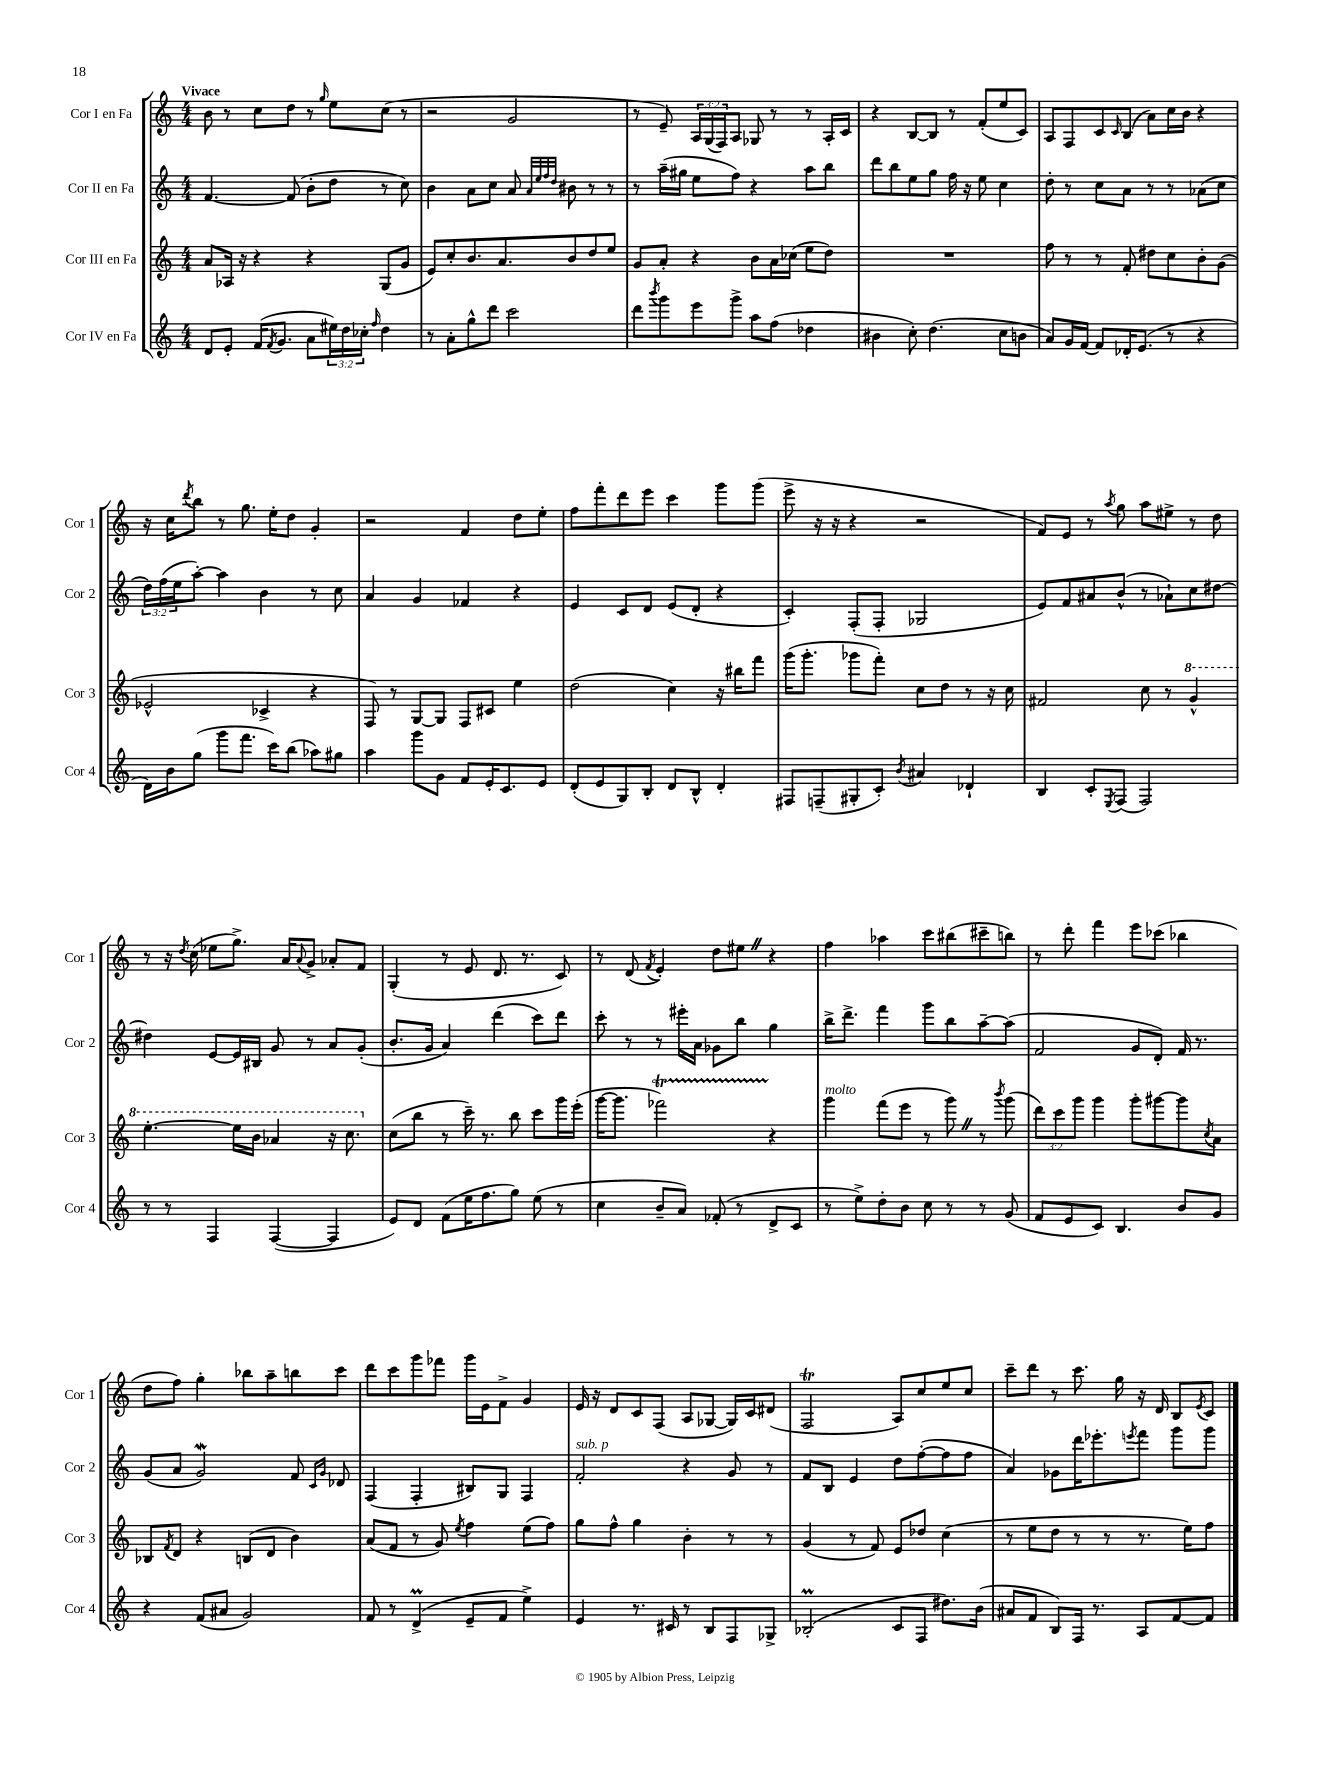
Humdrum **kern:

**kern	**kern	**kern	**kern
*part4	*part3	*part2	*part1
*staff4	*staff3	*staff2	*staff1
*I"Cor IV en Fa	*I"Cor III en Fa	*I"Cor II en Fa	*I"Cor I en Fa
*I'Cor 4	*I'Cor 3	*I'Cor 2	*I'Cor 1
*clefG2	*clefG2	*clefG2	*clefG2
*k[]	*k[]	*k[]	*k[]
*M4/4	*M4/4	*M4/4	*M4/4
=1	=1	=1	=1
!	!	!	!LO:TX:a:B:t=Vivace
8d/L	8a/L	[4.f/	8b\
8e'/J	16A-X/Jk	.	8r
.	16r	.	.
(16f/KL	4r	.	8cc\L
8qf/	.	.	.
8.g/J	.	.	.
.	.	(8f/]	8dd\J
8a\L	4r	8b'\L	8r
.	.	.	16qqgg/
24ee#X\L)	.	8dd\J	8ee\L
24dd\	.	.	.
24cc-X'\JJ	.	.	.
16qqff/	.	.	.
4dd\	(8G/L	8r	(8cc\J
.	8g/J	8cc\)	8r
=2	=2	=2	=2
8r	8e/L)	4b\	2r
8a'\L	8cc'/	.	.
8gg^^\	8.b/	8a\L	.
8ddd\J	.	8cc\J	.
.	8.a/	.	.
2ccc\	.	8a/	2g/
.	.	32qqa/LLL	.
.	.	32qqee/	.
.	.	32qqff/	.
.	.	32qqdd/JJJ	.
.	8b/	8b#X\	.
.	8dd/	8r	.
.	8ee/J	8r	.
=3	=3	=3	=3
8ddd\L	8g/L	8r	8r
8qbbb/	.	.	.
8ggg\	8a'/J	(16aa~\LL	8e~/)
.	.	16gg#X\JJ	.
8eee\	4r	8ee\L	24A/LL
.	.	.	(24G/
.	.	.	24F/J)
8ggg^\J	.	8ff\J)	8A/J
8aa\L	8b\L	4r	8G-X/
(8ff\J	16a\L	.	8r
.	(16cc-X\JJ	.	.
4dd-X\	8ee\L	8aa\L	8r
.	8dd\J)	8bb\J	16A'/LL
.	.	.	16c/JJ
=4	=4	=4	=4
4b#X\	1r	8ddd\L	4r
.	.	8bb\	.
8cc'\)	.	8ee\	[8B/L
(4.dd\	.	8gg\J	8B/J]
.	.	16ff\	8r
.	.	16r	.
.	.	8ee\	(8f'/L
8cc\L	.	4cc\	8ee/
8bn\J	.	.	8c/J)
=5	=5	=5	=5
8a/L)	8ff\	8dd'\	8A/L
16g/L	8r	8r	8F/
[16f/JJ	.	.	.
8f/L]	8r	8cc\L	8c/
.	.	.	16qqc/
16d-X'/K	8f'/	8a\J	(8B/J
(8.e/J	.	.	.
.	8dd#X\L	8r	8a\L)
8r	8cc\	8r	16cc\L
.	.	.	16b\JJ
4r	8b'\	(8a-X\L	4r
.	(8g\J	8cc\J	.
!!LO:LB:g=z
=6	=6	=6	=6
16d\LL)	2e-X^^/	24dd\LL)	16r
.	.	(24ff\	.
16b\J	.	.	16cc\KL
.	.	24ee\J	.
.	.	.	8qddd/
(8gg\J	.	[8aa'\J)	8bb\J
8ggg\L	.	4aa\]	8r
8.fff\J	.	.	8.gg\
.	4c-X^/	4b\	.
16ccc\KL)	.	.	16ee'\KL
(8bb\J	.	.	8dd\J
8aa-X\L)	4r	8r	4g'/
8gg#X\J	.	8cc\	.
=7	=7	=7	=7
4aa\	8F/)	4a/	2r
.	8r	.	.
8ggg\L	[8G/L	4g/	.
8g\J	8G/J]	.	.
8f/L	8F/L	4f-X/	4f/
16e'/K	8c#X/J	.	.
8.c/	.	.	.
.	4ee\	4r	8dd\L
8e/J	.	.	8ee'\J
=8	=8	=8	=8
(8d'/L	(2dd\	4e/	8ff\L
8e/	.	.	8fff'\
8G/)	.	8c/L	8ddd\
8B'/J	.	8d/J	8eee\J
8d/L	4cc\)	(8e/L	4ccc\
8B^^/J	.	8d'/J	.
4d'/	16r	4r	8ggg\L
.	16bb#X\KL	.	.
.	8fff\J	.	(8ggg\J
=9	=9	=9	=9
8F#X/L	(16ggg\KL	4c'/)	8eee^\
.	8.ggg'\J	.	.
(8Fn~/	.	.	16r
.	.	.	16r
8G#X'/	8ggg-X\L	(8F'/L	4r
8c'/J)	8fff'\J)	8F'/J	.
8qb/	.	.	.
4a#X/	8cc\L	2G-X/	2r
.	8dd\J	.	.
4d-X`/	8r	.	.
.	16r	.	.
.	16cc\	.	.
=10	=10	=10	=10
4B/	2f#X/	8e/L)	8f/L)
.	.	8f/	8e/J
8c'/L	.	8a#X/	8r
8qE/	.	.	8qaa/
(8F/J	.	(8b^^/J	8gg\
2F/)	8cc\	8r	8aa\L
.	8r	8a-X`\L)	8ee#X^\J
*	*8va	*	*
.	4gg^^/	8cc\	8r
.	.	[8dd#X\J	8dd\
!!LO:LB:g=z
=11	=11	=11	=11
8r	[4.eee'\	4dd#X\]	8r
8r	.	.	16r
.	.	.	8qdd/
.	.	.	(16cc\
4F/	.	[8e/L	8ee-X\L
.	16eee\LL]	16e/L]	8.gg^\J)
.	16bb\JJ	16B#X/JJ	.
([4F/	4aa-X/	8g/	.
.	.	.	16a/KL
.	.	.	8qqa/
.	.	8r	8g^/J
4F/]	16r	8a/L	8a-X'/L
.	8.ccc\	.	.
.	.	(8g'/J	8f/J
=12	=12	=12	=12
*	*X8va	*	*
8e/L)	(8cc\L	8.b'/L	(4G'/
8d/J	8bb\J	.	.
.	.	16g/Jk	.
(8f\L	8r	4a/)	8r
16ee\K	16ccc~\)	.	8e/
8.ff\	8.r	.	.
.	.	(4ddd\	8.d/
8gg\J)	8bb\	.	.
.	.	.	8.r
(8ee\	8ccc\L	8ccc\L)	.
8r	16ggg\L	8ddd\J	8c/)
.	(16eee'\JJ	.	.
=13	=13	=13	=13
4cc\	[16ggg\KL	8ccc'\	8r
.	8.ggg\J]	.	.
.	.	8r	(8d/
.	.	.	8qf/
8b~/L	2fff-XT\)	8r	4e'/)
8a/J)	.	16eee#X'\LL	.
.	.	16a\JJ	.
(8f-X'/	.	8g-X\L	8dd\L
8r	.	8bb\J	8ee#XZ\J
8d^/L	4r	4gg\	4r
8c/J	.	.	.
=14	=14	=14	=14
!	!LO:TX:a:i:t=molto	!	!
8r	4ggg\	16bb^\KL	4ff\
.	.	8.ddd^\J	.
8ee^\L)	.	.	.
8dd'\	(8fff\L	4fff\	4aa-X\
8b\J	8eee\J	.	.
8cc\	8r	8ggg\L	8ccc\L
8r	8gggZ\)	8bb\	(8bb#X\
8r	8r	[8aa~\	8ccc#X~\
.	8qbbb/	.	.
(8g/	(8ggg\	(8aa\J]	8bbn\J)
=15	=15	=15	=15
8f/L	12ddd\L)	2f/	8r
.	12ccc\	.	.
8e/	.	.	8ddd'\
.	12ggg\J	.	.
8c/J)	4ggg\	.	4fff\
4.B/	.	.	.
.	8ggg'\L	8g/L	8eee\L
.	[8ggg#X\	8d'/J)	(8ccc-X\J
8b/L	8ggg#\]	16f/	4bb-X\
.	.	8.r	.
.	8qcc/	.	.
8g/J	8a\J	.	.
!!LO:LB:g=z
=16	=16	=16	=16
4r	8B-X/L	(8g/L	8dd\L
.	8qf/	.	.
.	8d/J	8a/J	8ff\J)
(8f/L	4r	2gW/)	4gg'\
8a#X/J	.	.	.
2g/)	(8Bn/L	.	8bb-X\L
.	8d/J	.	8aa~\
.	4b\)	8f/	8bbn\
.	.	16qqc/LL	.
.	.	16qqg/JJ	.
.	.	8d-X/	8ccc\J
=17	=17	=17	=17
8f/	(8a/L	(4F/	8ddd\L
8r	8f/J	.	8ccc\
(4dM^/	8r	4F'/	8ggg\
.	8g/)	.	8fff-X\J
.	8qee/	.	.
8e~/L	4ff\	8B#X/L)	16ggg\LL
.	.	.	16e\J
8f/J	.	8G/J	8f^\J
4ee^\)	(8ee\L	4F/	4g/
.	8ff\J)	.	.
=18	=18	=18	=18
!	!	!LO:TX:a:i:t=sub. p	!
4e/	8gg\L	2f'/	16e/
.	.	.	16r
.	8ff^^\J	.	8d/L
8.r	4gg\	.	8c/
.	.	.	(8F/J
16c#X/	.	.	.
8r	4b'\	4r	8A/L
8B/L	.	.	[8G-X/J
8F/	8r	8g/	16G-/LL])
.	.	.	16c/J
8G-X^/J	8r	8r	(8d#X/J
=19	=19	=19	=19
(2B-XM'/	(4g/	8f/L	2FT/
.	.	8B/J	.
.	8r	4e/	.
.	8f/)	.	.
8c/L	8e/L	8dd\L	8A/L)
8F/J	8dd-X/J	([8ff'\	8cc/
8.dd#X\L)	(4cc\	8ff\]	8ee/
.	.	8ff\J	8cc/J
(16b\Jk	.	.	.
=20	=20	=20	=20
8a#X/L	8r	4a/)	8ccc~\L
8f/J	8ee\L	.	8ddd\J
8B/L)	8dd\J	8g-X\L	8r
16F/Jk	8r	16ddd\K	8.ccc\
8.r	.	8.eee-X'\	.
.	8r	.	.
.	.	.	16gg\
.	.	8qeeen/	.
8A/L	8.r	8fff\J	16r
.	.	.	16d/
[8f/	.	8ggg\L	8B/L
.	16ee\KL)	.	.
.	.	.	8qe/
8f/J]	8ff\J	8ggg\J	8c/J
==	==	==	==
*-	*-	*-	*-
